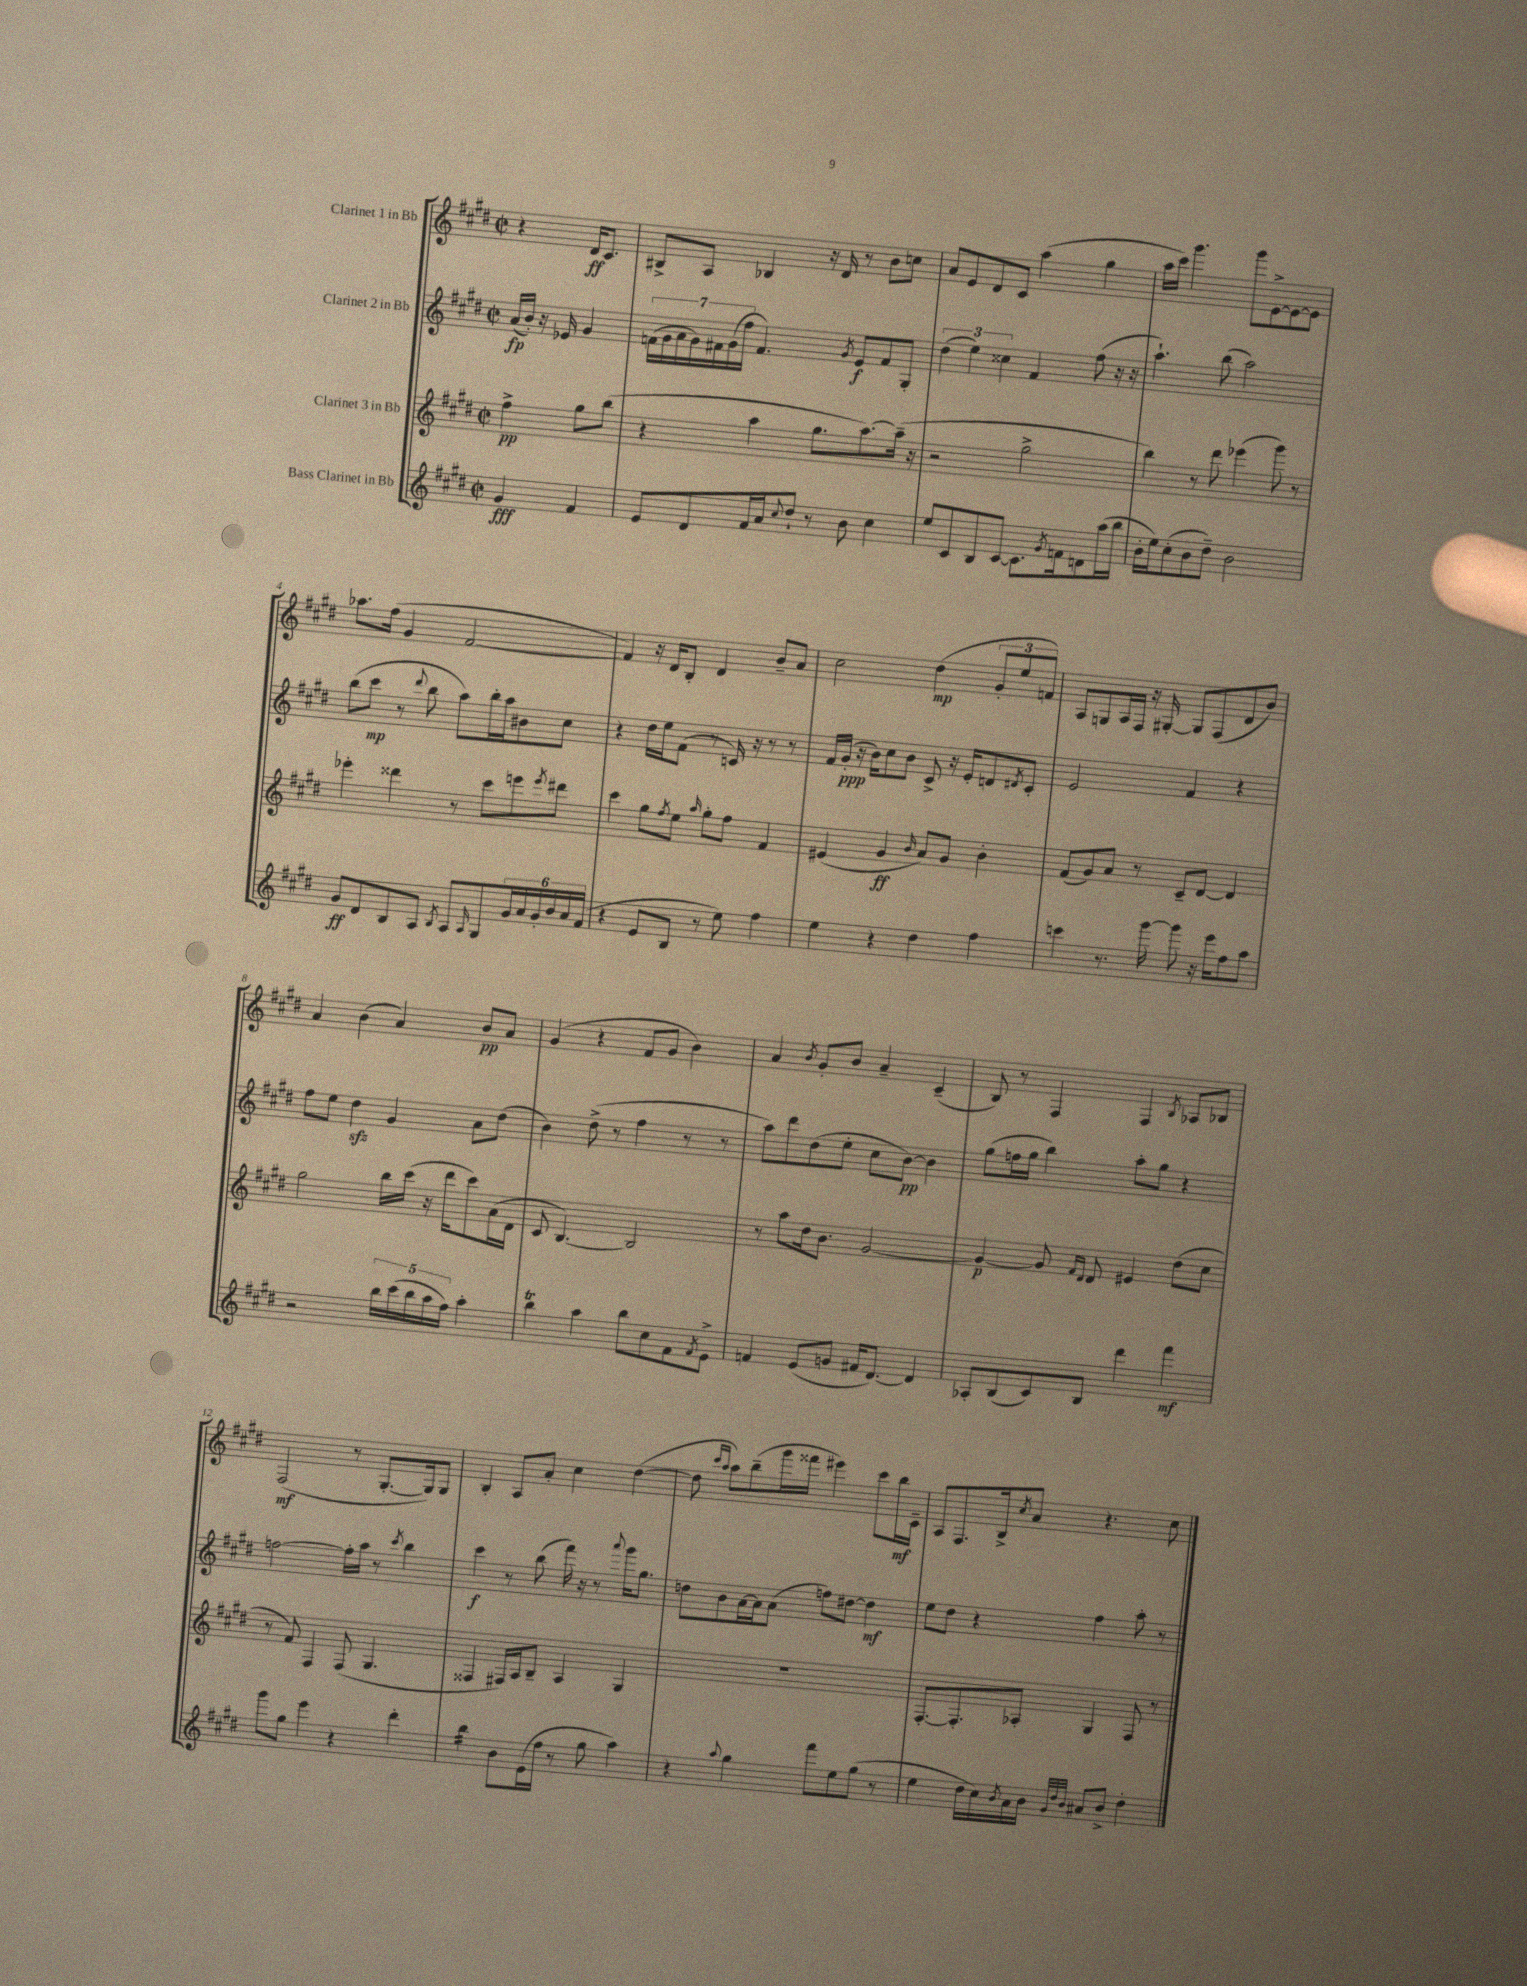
<<
\new StaffGroup <<
\new Staff = "s0" \with { instrumentName = "Clarinet 1 in Bb" } {
    \clef treble \key e \major \defaultTimeSignature \time 2/2 \partial 2
    r4 dis'16\ff cis'8. |
    bis8-> a8 bes4 r16 dis'16 r8 b'8 c''8 |
    a'8 e'8 dis'8 cis'8 a''4( gis''4 |
    a''16 cis'''16) gis'''4. gis'''8 e'8~-> e'8~ e'8 |
    aes''8. fis''16( gis'4 fis'2~ |
    fis'4) r16 dis'16 b8-. dis'4 b'8-- a'8 |
    cis''2 dis''4\mp( \tuplet 3/2 { gis'8-. e''8 f'8) } |
    a8 g8 a16 fis16 r16 gis16~-. gis8 fis8( dis'8 b'8) |
    a'4 b'4( a'4) b'8\pp a'8 |
    gis'4( r4 fis'8 gis'8 b'4) |
    a'4 \acciaccatura { b'8 } gis'8-. b'8 a'4-- cis'4--( |
    b8) r8 fis4 fis4 \acciaccatura { b8 } aes8 bes8 |
    fis2\mf( r8 gis8.~-. gis16) gis8 |
    b4-. a8 a'8-. cis''4 dis''4~( |
    dis''8 \grace { cis'''16 a''16 } a''8) b''8--( gis'''16 fisis'''16 eis'''4) cis'''8 b''16\mf cis'16-- |
    a8 fis8. b16-> \acciaccatura { cis''8 } a'8 r4. cis''8 \bar "|." |
}
\new Staff = "s1" \with { instrumentName = "Clarinet 2 in Bb" } {
    \clef treble \key e \major \defaultTimeSignature \time 2/2 \partial 2
    a'16\fp( b'16-.) r16 ees'16 gis'4 |
    \tuplet 7/4 { f'16( gis'16 a'16 gis'16) fis'16 gis'16( fis''16 } fis'4.) \acciaccatura { gis'8 } e'8\f fis'8 gis8-. |
    \tuplet 3/2 { dis''4( e''4) cisis''4 } fis'4 fis''8( r16 r16 |
    a''4.-!) b''8( a''2) |
    b''8( cis'''8\mp r8 \appoggiatura { dis'''8 } b''8 a''8) b''16-. a''16 bis'8 cis''8 |
    r4 dis''16 e''16 fis'8( r8 c'16) r16 r8 r8 |
    fis'16 gis'16-.\ppp( r16 b'16) cis''8 b'8 cis'8-> r16 e'16-. d'8 \acciaccatura { dis'8 } cis'8-. |
    e'2 fis'4 r4 |
    fis''8 e''8 dis''4\sfz gis'4 a'8 dis''8( |
    b'4) dis''8->( r8 fis''4 r8 r8 |
    a''8) dis'''8 dis''8( e''8-. cis''8 b'8~\pp) b'4 |
    gis''8( f''16 gis''16 b''4) a''8-. gis''8 r4 |
    f''2~ f''16-. a''16 r8 \acciaccatura { cis'''8 } b''4 |
    cis'''4\f r8 b''8( fis'''16) r16 r8 \appoggiatura { a'''8 } gis'''16 gis''8. |
    d''8 b'8 a'16~ a'16 a'8( f''8) dis''8~ dis''4\mf |
    e''8 dis''8 r4 fis''4 a''8-. r8 \bar "|." |
}
\new Staff = "s2" \with { instrumentName = "Clarinet 3 in Bb" } {
    \clef treble \key e \major \defaultTimeSignature \time 2/2 \partial 2
    fis''4->\pp gis''8 b''8( |
    r4 a''4 gis''8. a''8.~) a''16--( r16 |
    r2 gis''2-> |
    b''4) r8 dis'''8 ees'''4( gis'''8) r8 |
    ees'''4-. disis'''4 r8 cis'''8 e'''8 \acciaccatura { e'''8 } dis'''8 |
    cis'''4 gis''8 \acciaccatura { fis''8 } e''8 \grace { a''16 } gis''8-. fis''8 fis'4 |
    eis'4( gis'4\ff \grace { b'16 } a'8) gis'8 b'4-. |
    fis'8( gis'8) a'8 r8 cis'8-- dis'8~ dis'4 |
    gis''2 b''16 cis'''16( r16 dis'''16 cis'''8) a'16( dis'16 |
    cis'8 b4.~) b2 |
    r8 a''8 dis''16 b'8. gis'2~ |
    gis'4~\p gis'8 \grace { fis'16 dis'16 } dis'8 eis'4 dis''8( cis''8 |
    r8 fis'8) fis4 fis8( gis4. |
    fisis4 fis16) a16 b8-- a4 gis4 |
    R1 |
    fis8.~-. fis8.-. aes8-. gis4 fis8 r8 \bar "|." |
}
\new Staff = "s3" \with { instrumentName = "Bass Clarinet in Bb" } {
    \clef treble \key e \major \defaultTimeSignature \time 2/2 \partial 2
    gis'4\fff fis'4 |
    e'8 dis'8 fis'16 a'16 \appoggiatura { cis''8 } dis''8-! r8 b'8 cis''4 |
    e''8 cis'8 b8 cis'8~ cis'8. \acciaccatura { gis'8 } f'16 d'8 a''16( b''16 |
    b'16-. e''16) cis''8-.( b'8 dis''8--) b'2 |
    gis'8\ff dis'8 b8 a8 \acciaccatura { b8 } a8 \grace { a16 } gis8 \tuplet 6/4 { gis'16 a'16 gis'16-. b'16 a'16 fis'16( } |
    r4 e'8 b8 r8 e''8) fis''4 |
    e''4 r4 dis''4 fis''4 |
    c'''4 r8. gis'''16~ gis'''8 r16 e'''16 fis''8 a''8 |
    r2 \tuplet 5/4 { b''16 cis'''16( b''16 a''16 fis''16) } a''4-. |
    b''4\trill a''4 b''8 cis''8 fis'8 \acciaccatura { fis'8 } e'8-> |
    f'4 e'8( g'8 fis'16 dis'8.~) dis'4 |
    aes8-. b8( cis'8) b8 dis'''4 fis'''4\mf |
    gis'''8 gis''8 e'''4 r4 dis'''4-. |
    b''4:16 b'8 e'16( fis''16 r8 gis''8 a''4) |
    r4 \appoggiatura { a''8 } gis''4 fis'''8 e''8 gis''8( r8 |
    e''4 dis''16 cis''16) \acciaccatura { b'8 } a'16 b'16 \grace { gis'32 dis''32 b'32 } ais'8 b'8-> dis''4-. \bar "|." |
}
>>
>>
